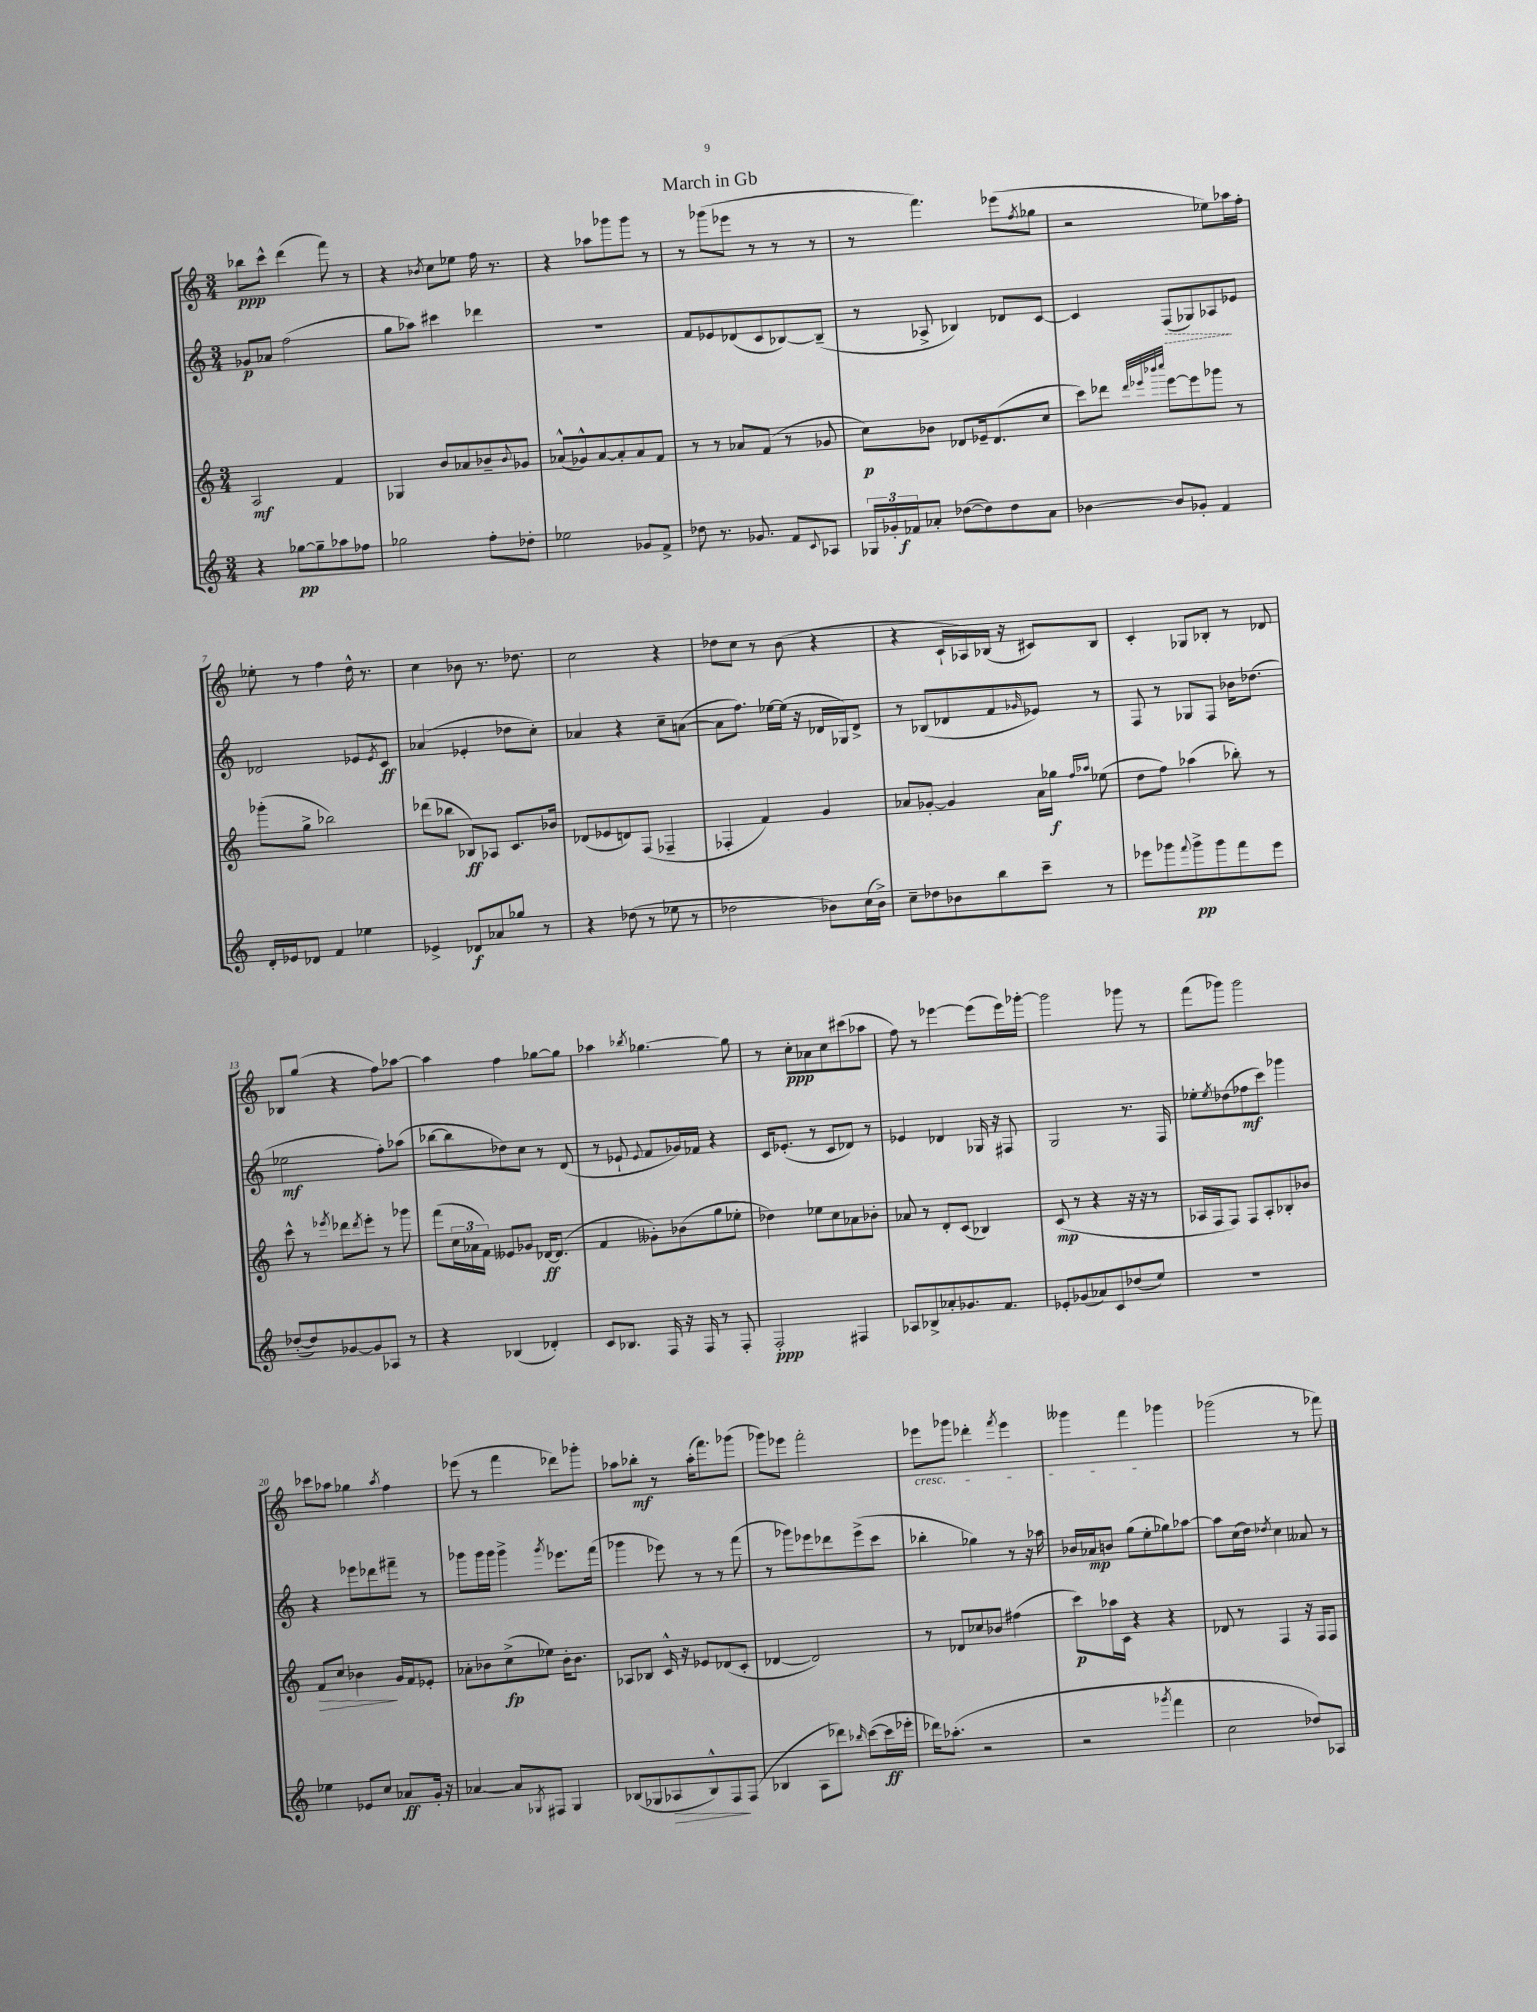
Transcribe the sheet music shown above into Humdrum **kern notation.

**kern	**dynam	**kern	**dynam	**kern	**dynam	**kern	**dynam
*part4	*part4	*part3	*part3	*part2	*part2	*part1	*part1
*staff4	*staff4	*staff3	*staff3	*staff2	*staff2	*staff1	*staff1
*clefG2	*	*clefG2	*	*clefG2	*	*clefG2	*
*k[]	*	*k[]	*	*k[]	*	*k[]	*
*M3/4	*	*M3/4	*	*M3/4	*	*M3/4	*
=1	=1	=1	=1	=1	=1	=1	=1
4r	.	2A/	mf	8g-X/L	p	8bb-X\L	ppp
.	.	.	.	8a-X/J	.	8ccc^^\J	.
[8gg-X\L	pp	.	.	(2ff\	.	(4ddd\	.
8gg-~\]	.	.	.	.	.	.	.
8aa-X\	.	4f/	.	.	.	8fff\)	.
8ff-X\J	.	.	.	.	.	8r	.
=2	=2	=2	=2	=2	=2	=2	=2
2gg-X\	.	4G-X/	.	8gg\L	.	4r	.
.	.	.	.	8aa-X\J)	.	.	.
.	.	.	.	.	.	8qb-X/	.
.	.	8b/L	.	4ccc#X\	.	8cc\L	.
.	.	8a-X/	.	.	.	8ee-X\J	.
8ff'\L	.	8b-X~/	.	4ddd-X\	.	16ff\	.
.	.	.	.	.	.	8.r	.
.	.	8qqb-/	.	.	.	.	.
8dd-X'\J	.	8g-X/J	.	.	.	.	.
=3	=3	=3	=3	=3	=3	=3	=3
2ee-X\	.	(8a-X^^/L	.	2.r	.	4r	.
.	.	8g-X^^/)	.	.	.	.	.
.	.	[8a-/	.	.	.	8aa-X\L	.
.	.	8a-'/]	.	.	.	8ggg-X\	.
8g-X/L	.	8a-/	.	.	.	8ggg-\J	.
8f^/J	.	8f/J	.	.	.	8r	.
=4	=4	=4	=4	=4	=4	=4	=4
8dd-X\	.	8r	.	8f/L	.	8r	.
8.r	.	8r	.	8e-X/	.	(8ggg-X\L	.
.	.	8a-X/L	.	(8d-X/	.	8eee-X\J	.
8.g-X/	.	.	.	.	.	.	.
.	.	(8f/J	.	8c/	.	8r	.
8f/L	.	8r	.	[8B-X/)	.	8r	.
8qqc/	.	.	.	.	.	.	.
8A-X/J	.	8g-X/	.	(8B-~/J]	.	8r	.
=5	=5	=5	=5	=5	=5	=5	=5
24G-X/LL	.	8cc\L)	p	8r	.	8r	.
24g-X'/	.	.	.	.	.	.	.
24f-X/J	f	.	.	.	.	.	.
8a-X'/J	.	8b-X\J	.	8A-X^/	.	4.fff\)	.
([8dd-X\L	.	8d-X/L	.	4B-X/)	.	.	.
8dd-\])	.	16e-X~/k	.	.	.	.	.
.	.	(8.d-/	.	.	.	.	.
8dd-\	.	.	.	8d-X/L	.	(8eee-X\L	.
.	.	.	.	.	.	8qff/	.
8a-\J	.	8cc/J	.	[8c/J	.	8gg-X\J	.
=6	=6	=6	=6	=6	=6	=6	=6
[4b-X\	.	8ccc\L)	.	4c/]	.	2r	.
.	.	8ddd-X\J	.	.	.	.	.
.	.	32qqddd-/LLL	.	.	.	.	.
.	.	32qqeee-X/	.	.	.	.	.
.	.	32qqbbb-X/	.	.	.	.	.
.	.	32qqcccc/JJJ	.	.	.	.	.
!	!	!	!	!	!LO:HP:b	!	!
8b-/L]	.	[8eee-\L	.	(8F/L	>	.	.
8g-X'/J	.	8eee-\]	.	8G-X/)	.	.	.
4f/	.	8ggg-X\J	.	8A-X/	.	8ee-X\L)	.
.	.	8r	.	8e-X/J	]	16aa-X\L	.
.	.	.	.	.	.	16ff'\JJ	.
!!LO:LB:g=z
=7	=7	=7	=7	=7	=7	=7	=7
16d'/LL	.	(8ggg-X'\L	.	2d-X/	.	8ee-X'\	.
16e-X/J	.	.	.	.	.	.	.
8d-X/J	.	8gg^\J	.	.	.	8r	.
4f/	.	2bb-X\)	.	.	.	4ff\	.
4ee-X\	.	.	.	8e-X/L	.	16dd^^\	.
.	.	.	.	.	.	8.r	.
.	.	.	.	8qe-/	.	.	.
.	.	.	.	8c/J	ff	.	.
=8	=8	=8	=8	=8	=8	=8	=8
4e-X^/	.	(8ddd-X\L	.	(4a-X/	.	4cc\	.
.	.	8bb-X\J	.	.	.	.	.
8d-X/L	f	8B-X/L)	ff	4e-X'/	.	8b-X\	.
8a-X/	.	8A-X/J	.	.	.	8.r	.
8gg-X/J	.	8.c/L	.	8dd-X\L	.	.	.
.	.	.	.	.	.	8.dd-X\	.
8r	.	.	.	8cc'\J)	.	.	.
.	.	16b-X/Jk	.	.	.	.	.
=9	=9	=9	=9	=9	=9	=9	=9
4r	.	(8d-X/L	.	4a-X/	.	2cc\	.
.	.	8e-X/	.	.	.	.	.
(8dd-X\	.	8dn/)	.	4r	.	.	.
8r	.	(8F/J	.	.	.	.	.
8ee-X\	.	4F-X~/	.	8cc~\L	.	4r	.
8r	.	.	.	([8an\J	.	.	.
=10	=10	=10	=10	=10	=10	=10	=10
2dd-X\	.	4F-X'/	.	8a\L]	.	8dd-X\L	.
.	.	.	.	8.ff\J)	.	8cc\J	.
.	.	4f/)	.	.	.	8r	.
.	.	.	.	[16ee-X\LL	.	.	.
.	.	.	.	(16ee-\JJ]	.	(8b\	.
.	.	.	.	16r	.	.	.
8b-X\L)	.	4g/	.	16d-X/LL	.	4r	.
.	.	.	.	16G-X/J)	.	.	.
(16cc\L	.	.	.	8d-^/J	.	.	.
16b-^\JJ)	.	.	.	.	.	.	.
=11	=11	=11	=11	=11	=11	=11	=11
8cc~\L	.	8a-X/L	.	8r	.	4r	.
8dd-X\	.	[8g-X'/J	.	(8B-X/L	.	.	.
8b-X\	.	4g-/]	.	8d-X/	.	16c`/LL	.
.	.	.	.	.	.	16A-X/)	.
8bb\	.	.	.	8f/	.	(16B-X/JJ	.
.	.	.	.	.	.	16r	.
.	.	.	.	16qqg-X/	.	.	.
8ccc~\J	.	16a-\LL	.	8e-X/J)	.	8c#X/L)	.
.	.	16gg-X\JJ	f	.	.	.	.
.	.	16qqff/LL	.	.	.	.	.
.	.	16qqaa-X/JJ	.	.	.	.	.
8r	.	(8ee-X\	.	8r	.	8B-/J	.
=12	=12	=12	=12	=12	=12	=12	=12
8eee-X\L	.	8dd\L	.	8F/	.	4c'/	.
8ggg-X\	.	8ff\J)	.	8r	.	.	.
8qqfff/	.	.	.	.	.	.	.
8ggg-^\	pp	(4aa-X\	.	8G-X/L	.	8G-X/L	.
8ggg-\	.	.	.	8F/J	.	8B-X'/J	.
8fff\	.	8bb-X'\)	.	16b-X\KL	.	8r	.
.	.	.	.	(8.dd-X\J	.	.	.
8eee-\J	.	8r	.	.	.	8d-X/	.
!!LO:LB:g=z
=13	=13	=13	=13	=13	=13	=13	=13
([8dd-X'/L	.	8ccc^^\	.	2ee-X\	mf	8B-X/L	.
8dd-/])	.	8r	.	.	.	(8gg/J	.
.	.	8qeee-X/	.	.	.	.	.
[8g-X/	.	8ddd-X\L	.	.	.	4r	.
.	.	8qddd-/	.	.	.	.	.
8g-/]	.	8eee-'\J	.	.	.	.	.
8A-X/J	.	8r	.	8ff'\L)	.	8ff\L)	.
8r	.	8ggg-X\	.	(8aa-X\J	.	[8aa-X\J	.
=14	=14	=14	=14	=14	=14	=14	=14
4r	.	(8fff\L	.	[8bb-X\L	.	4aa-\]	.
.	.	24cc\L	.	8bb-\]	.	.	.
.	.	24a-X\	.	.	.	.	.
.	.	24f\JJ)	.	.	.	.	.
(4B-X/	.	8e--X/L	.	8dd-X\)	.	4ff\	.
.	.	8g-X/J	.	8cc\J	.	.	.
4d-X'/)	.	[16d-X/KL	ff	8r	.	[8gg-X\L	.
.	.	(8.d-/J]	.	.	.	.	.
.	.	.	.	(8d/	.	8gg-\J]	.
=15	=15	=15	=15	=15	=15	=15	=15
8c/L	.	4f/	.	8r	.	4aa-X\	.
8.B-X/J	.	.	.	8e-X`/	.	.	.
.	.	.	.	8qqe-/	.	8qbb-X/	.
.	.	8g--X'\L)	.	8f/L	.	[4.gg-X\	.
16F/	.	.	.	.	.	.	.
16r	.	(8b-X\	.	16g-X/L)	.	.	.
16F/	.	.	.	16f-X/JJ	.	.	.
8r	.	8gg\	.	4r	.	.	.
8F'/	.	8ee-X'\J	.	.	.	8gg-\]	.
=16	=16	=16	=16	=16	=16	=16	=16
2F'/	ppp	4dd-X\)	.	16c/KL	.	8r	.
.	.	.	.	(8.e-X'/J	.	.	.
.	.	.	.	.	.	8cc'\L	ppp
.	.	8ee-X\L	.	8r	.	8a-X\	.
.	.	8cc\	.	8c/L	.	8cc\	.
4F#X/	.	8a-X\	.	8d-X/J)	.	(8ccc#X\	.
.	.	8b-X'\J	.	8r	.	8aa-X\J	.
=17	=17	=17	=17	=17	=17	=17	=17
8A-X/L	.	8a-X/	.	4e-X/	.	8ff\)	.
8B-X^/	.	8r	.	.	.	8r	.
8a-X'/	.	8d'/L	.	4d-X/	.	[4eee-X\	.
8.g-X/	.	(8c/J	.	.	.	.	.
.	.	4B-X/)	.	16G-X/	.	(8eee-\L]	.
8.f/J	.	.	.	16r	.	.	.
.	.	.	.	8F#X/	.	16eee-\L)	.
.	.	.	.	.	.	[16ggg-X'\JJ	.
=18	=18	=18	=18	=18	=18	=18	=18
8e-X'/L	.	(8c/	mp	2G/	.	2ggg-\]	.
(8g-X/	.	8r	.	.	.	.	.
8a-X/)	.	4r	.	.	.	.	.
8c/	.	.	.	.	.	.	.
(8dd-X/	.	16r	.	8.r	.	8ggg-X\	.
.	.	16r	.	.	.	.	.
8ee/J)	.	8r	.	.	.	8r	.
.	.	.	.	16F/	.	.	.
=19	=19	=19	=19	=19	=19	=19	=19
2.r	.	16A-X/LL	.	8ee-X'\L	.	(8fff\L	.
.	.	16F/J	.	.	.	.	.
.	.	.	.	8qee-/	.	.	.
.	.	8F/J)	.	(8dd-X\	.	8ggg-X\J)	.
.	.	8F/L	.	8ff-X\	mf	2ggg-\	.
.	.	8A-'/	.	8ccc\J)	.	.	.
.	.	8B-X'/	.	4ggg-X\	.	.	.
.	.	8b-X/J	.	.	.	.	.
!!LO:LB:g=z
=20	=20	=20	=20	=20	=20	=20	=20
!	!	!	!LO:HP:b	!	!	!	!
4ee-X\	.	8f/L	>	4r	.	8ccc-X\L	.
.	.	8cc/J	.	.	.	8aa-X\J	.
8e-X/L	.	4b-X\	.	8eee-X\L	.	4gg-X\	.
8cc/J	.	.	.	8ddd-X\	.	.	.
.	.	.	.	.	.	8qaa-/	.
8a-X/L	ff	16g/LL	]	8fff#X~\J	.	4ff\	.
.	.	16f/J	.	.	.	.	.
16g'/Jk	.	8e-X'/J	.	8r	.	.	.
16r	.	.	.	.	.	.	.
=21	=21	=21	=21	=21	=21	=21	=21
[4a-X/	.	8a-X'\L	.	8ggg-X\L	.	(8eee-X\	.
.	.	8b-X\	.	16ggg-\L	.	8r	.
.	.	.	.	16ggg-\JJ	.	.	.
8a-/L]	.	(8cc^\	fp	4ggg-^\	.	4fff\	.
8qG-X/	.	.	.	.	.	.	.
8F#X/J	.	8ee-X\J)	.	.	.	.	.
.	.	.	.	8qggg-/	.	.	.
4G-/	.	16b-'\KL	.	8.eee-X\L	.	8ddd-X\L)	.
.	.	8.b-\J	.	.	.	.	.
.	.	.	.	.	.	8ggg-X'\J	.
.	.	.	.	(16fff\Jk	.	.	.
=22	=22	=22	=22	=22	=22	=22	=22
(8B-X/L	.	8A-X/L	.	4ggg-X\	.	8aa-X\L	.
8G-X/	.	8B-X/J	.	.	.	8bb-X'\J	mf
!	!LO:HP:b	!	!	!	!	!	!
8A-X/	>	16c^^/	.	8eee-X\)	.	8r	.
.	.	16r	.	.	.	.	.
8B-^^/)	.	8e-X/L	.	8r	.	(16aa-'\KL	.
.	.	.	.	.	.	8.fff\)	.
8F/	.	(8d-X/	.	8r	.	.	.
(8F/J	]	8c'/J	.	(8fff\	.	(8ggg-X\J	.
=23	=23	=23	=23	=23	=23	=23	=23
4B-X/	.	[4d-X/	.	8r	.	8ggg-X\L)	.
.	.	.	.	8ggg-X\L)	.	8eee-X\J	.
8A\L	.	2d-/])	.	8eee-X\	.	2fff'\	.
8ddd-X\J)	.	.	.	8ddd-X\	.	.	.
16qqbb-X/	.	.	.	.	.	.	.
([8ccc\L	.	.	.	(8eee-^\	.	.	.
16ccc\L]	ff	.	.	8ccc\J	.	.	.
16eee-X'\JJ	.	.	.	.	.	.	.
=24	=24	=24	=24	=24	=24	=24	=24
!	!	!	!	!	!	!LO:TX:b:i:t=cresc.	!
16ddd-X\KL)	.	8r	.	4bb-X'\	.	8eee-X\L	.
(8.aa-X'\J	.	.	.	.	.	.	.
.	.	8d-X/L	.	.	.	8ggg-X\J	.
2r	.	8cc-X/	.	4gg-X\)	.	4ddd-X'\	.
.	.	8b-X/J	.	.	.	.	.
.	.	.	.	.	.	8qfff/	.
.	.	(4ff#X\	.	8r	.	4eee-\	.
.	.	.	.	16r	.	.	.
.	.	.	.	16aa-X\	.	.	.
=25	=25	=25	=25	=25	=25	=25	=25
2r	.	8ccc\L)	p	16b-X/LL	.	4ggg--X\	.
.	.	.	.	16a-X/J	mp	.	.
.	.	16aa-X\L	.	8bn/J	.	.	.
.	.	16c\JJ	.	.	.	.	.
.	.	4r	.	(8gg\L	.	4fff\	.
.	.	.	.	8ee'\	.	.	.
8qggg-X/	.	.	.	.	.	.	.
4fff\	.	4r	.	8gg-X\)	.	4ggg-X\	.
.	.	.	.	[8aa-X\J	.	.	.
=26	=26	=26	=26	=26	=26	=26	=26
2cc\	.	8d-X/	.	8aa-\L]	.	(2ggg-X\	.
.	.	8r	.	(16cc\L	.	.	.
.	.	.	.	16dd\JJ)	.	.	.
.	.	.	.	8qdd-X/	.	.	.
.	.	4F/	.	4cc\	.	.	.
8dd-X/L)	.	16r	.	8a--X/	.	8r	.
.	.	16F/KL	.	.	.	.	.
8A-X/J	.	8F/J	.	8r	.	8fff-X\)	.
==	==	==	==	==	==	==	==
*-	*-	*-	*-	*-	*-	*-	*-
